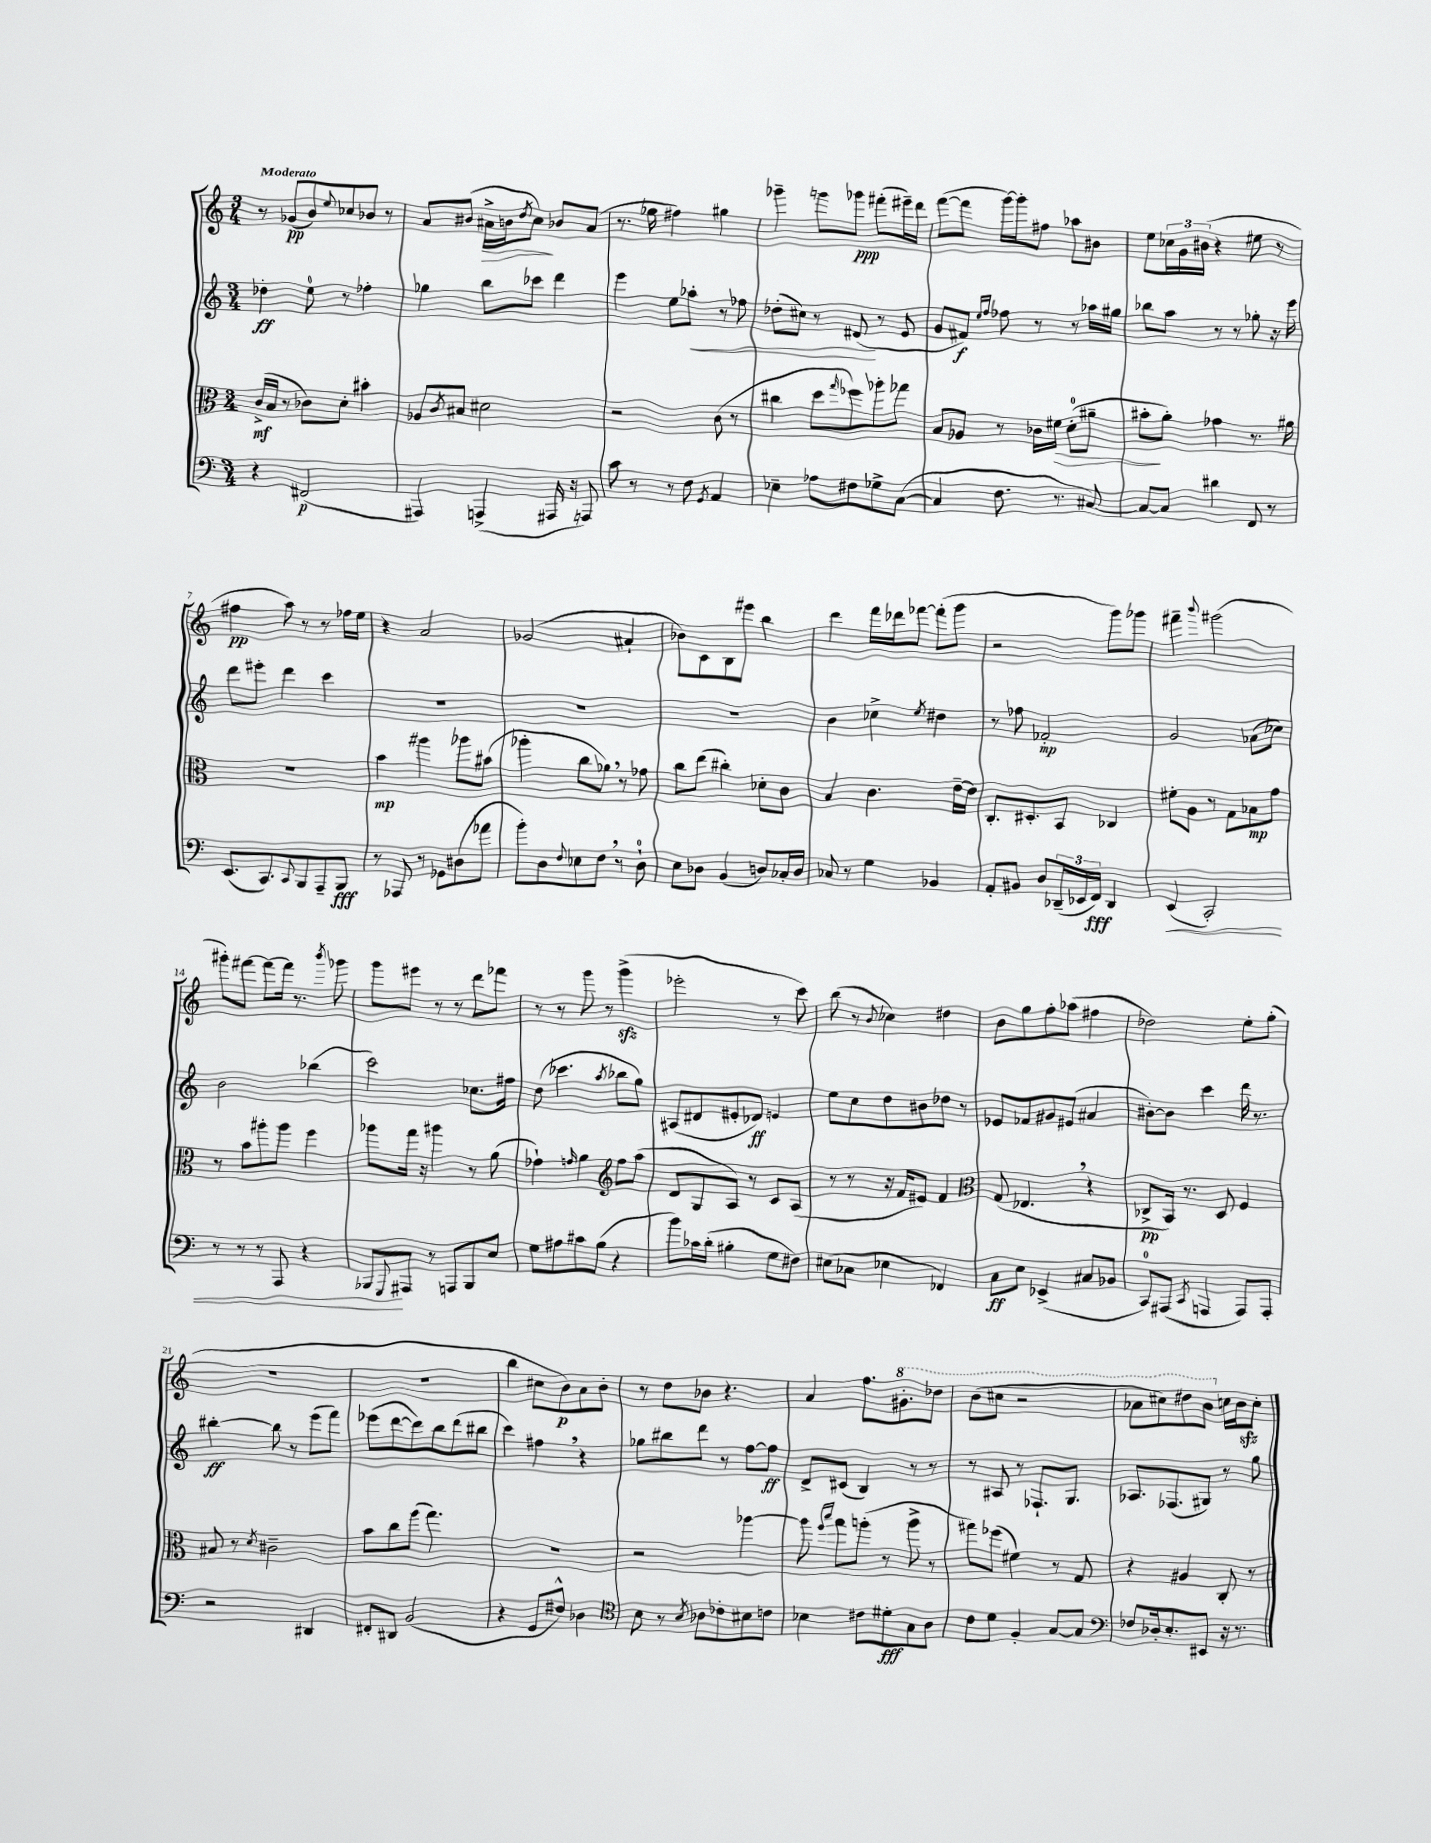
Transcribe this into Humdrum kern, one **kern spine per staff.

**kern	**dynam	**kern	**dynam	**kern	**dynam	**kern	**dynam
*part4	*part4	*part3	*part3	*part2	*part2	*part1	*part1
*staff4	*staff4	*staff3	*staff3	*staff2	*staff2	*staff1	*staff1
*clefF4	*	*clefC3	*	*clefG2	*	*clefG2	*
*k[]	*	*k[]	*	*k[]	*	*k[]	*
*M3/4	*	*M3/4	*	*M3/4	*	*M3/4	*
=1	=1	=1	=1	=1	=1	=1	=1
!	!	!	!	!	!	!LO:TX:a:B:t=Moderato	!
4r	.	(16c^/LL	mf	4dd-X'\	ff	8r	.
.	.	16B/JJ	.	.	.	.	.
.	.	8r	.	.	.	(8g-X/L	pp
(2FF#X/	p	8c-X\L)	.	8ee\	.	8b/)	.
.	.	.	.	.	.	8qqee/	.
.	.	8d'\J	.	8r	.	8cc-X/	.
.	.	4b#X'\	.	4ff-X'\	.	8b-X/J	.
.	.	.	.	.	.	8r	.
=2	=2	=2	=2	=2	=2	=2	=2
4AAA#X/)	.	8A-X/L	.	4gg-X\	.	8a/L	.
.	.	8qc/	.	.	.	.	.
.	.	8B#X/J	.	.	.	(8b#X/J	.
!	!	!	!	!	!	!	!LO:HP:b
(4AAAn^/	.	2d#X\	.	8bb\L	.	16a#X^\LL	>
.	.	.	.	.	.	16bn\J	.
.	.	.	.	.	.	8qdd/	.
.	.	.	.	8ccc-X\J	.	8cc\J)	.
16AAA#X/	.	.	.	4ddd\	.	8b-X/L	]
16r	.	.	.	.	.	.	.
8AAAn/)	.	.	.	.	.	(8a#/J	.
=3	=3	=3	=3	=3	=3	=3	=3
8c\	.	2r	.	4eee\	.	8.r	.
8r	.	.	.	.	.	.	.
.	.	.	.	.	.	16gg-X\	.
8r	.	.	.	8ee\L	.	4ff#X\)	.
!	!	!	!	!	!LO:HP:b	!	!
8F\	.	.	.	8aa-X'\J	<	.	.
8qGG/	.	.	.	.	.	.	.
4AA/	.	(8c\	.	8r	.	4gg#X\	.
.	.	8r	.	8ff-X\	.	.	.
=4	=4	=4	=4	=4	=4	=4	=4
4E-X~\	.	4cc#X\	.	(8dd-X'\L	.	4ggg-X~\	.
.	.	.	.	8cc#X\J)	.	.	.
8A-X\L	.	8dd\L	.	8r	.	8gggn\L	.
.	.	16qqgg/	.	.	.	.	.
8F#X\	.	8ff-X\)	.	(8d#X/	.	8ggg-X\J	ppp
8G-X^\	.	8aa-X'\	.	8r	[	(8fff#X'\L	.
([8C\J	.	8gg-X\J	.	8e/	.	16eee#X~\L)	.
.	.	.	.	.	.	16ddd\JJ	.
=5	=5	=5	=5	=5	=5	=5	=5
4C/]	.	8B/L	.	8g/L	.	([8fff\L	.
.	.	8A-X/J	.	8f#X/J)	f	8fff\J]	.
.	.	.	.	16qqee/LL	.	.	.
.	.	.	.	16qqff/JJ	.	.	.
8.F\	.	8r	.	8ff-X\	.	[16ggg\LL)	.
.	.	.	.	.	.	16ggg'\J]	.
.	.	16c-X\LL	.	8r	.	8ff#X\J	.
!	!	!	!LO:HP:b	!	!	!	!
8.r	.	16f#X\JJ	>	.	.	.	.
.	.	(8d'\L	.	8r	.	8aa-X\L	.
[8C#X/)	.	8a#X~\J	.	16aa-X\LL	.	8b#X\J	.
.	.	.	.	16gg#X\JJ	.	.	.
=6	=6	=6	=6	=6	=6	=6	=6
8C#/L_	.	8b#X'\L	.	8bb-X\L	.	8ee\L	.
8C#/J]	.	8a'\J)	]	8aa\J	.	24cc-X\L	.
.	.	.	.	.	.	24g\	.
.	.	.	.	.	.	(24b#X\JJ	.
4d#X\	.	4g-X\	.	8r	.	4r	.
.	.	.	.	8r	.	.	.
8FF/	.	8.r	.	8gg-X'\	.	8ee#X\	.
8r	.	.	.	16r	.	8r	.
.	.	16a#X\	.	16eee\	.	.	.
!!LO:LB:g=z
=7	=7	=7	=7	=7	=7	=7	=7
(8.EE/L	.	2.r	.	8ddd\L	.	4ff#X\	pp
.	.	.	.	8eee#X'\J	.	.	.
8.CC/)	.	.	.	.	.	.	.
.	.	.	.	4ddd\	.	8aa\)	.
8qqCC/	.	.	.	.	.	.	.
8BBB/	.	.	.	.	.	8r	.
8AAA~/	.	.	.	4ccc\	.	8r	.
8BBB/J	fff	.	.	.	.	16ff-X\LL	.
.	.	.	.	.	.	16ee\JJ	.
=8	=8	=8	=8	=8	=8	=8	=8
8r	.	4b\	mp	2.r	.	4r	.
8AAA-X/	.	.	.	.	.	.	.
8r	.	4aa#X\	.	.	.	2a/	.
8GG-X\L	.	.	.	.	.	.	.
(8D#X\	.	8aa-X\L	.	.	.	.	.
8a-X\J	.	(8b#X\J	.	.	.	.	.
=9	=9	=9	=9	=9	=9	=9	=9
8b'\L)	.	4aa-X'\	.	2.r	.	(2g-X/	.
8D\	.	.	.	.	.	.	.
8qqF/	.	.	.	.	.	.	.
8E-X\	.	8cc\L	.	.	.	.	.
8F,\J	.	8a-X,\J)	.	.	.	.	.
8r	.	8r	.	.	.	4a#X`/	.
8D`\	.	8g-X\	.	.	.	.	.
=10	=10	=10	=10	=10	=10	=10	=10
8E\L	.	8cc\L	.	2.r	.	8b-X\L)	.
8D-X\J	.	(8ee\J	.	.	.	8c\	.
(4BB/	.	4cc#X'\)	.	.	.	8B\	.
.	.	.	.	.	.	8eee#X\J	.
8Dn/L)	.	8d-X'\L	.	.	.	4bb\	.
16C-X'/L	.	8c\J	.	.	.	.	.
16D/JJ	.	.	.	.	.	.	.
=11	=11	=11	=11	=11	=11	=11	=11
8C-X/	.	4B/	.	4b\	.	4ddd\	.
8r	.	.	.	.	.	.	.
4G\	.	4.c\	.	4cc-X^\	.	16fff\LL	.
.	.	.	.	.	.	16ddd-X\J	.
.	.	.	.	.	.	[8fff-X\J	.
.	.	.	.	8qee/	.	.	.
4BB-X/	.	.	.	4dd#X\	.	(8fff-'\L]	.
.	.	[16e~\LL	.	.	.	8ggg\J	.
.	.	16e\JJ]	.	.	.	.	.
=12	=12	=12	=12	=12	=12	=12	=12
8AA'/L	.	8.C'/L	.	8r	.	2r	.
8BB#X/J	.	.	.	8ff-X\	.	.	.
.	.	8.D#X'/	.	.	.	.	.
8D/L	.	.	.	2f-X'/	mp	.	.
(24DD-X~/L	.	8BB/J	.	.	.	.	.
24EE-X/	.	.	.	.	.	.	.
24FF/JJ)	fff	.	.	.	.	.	.
4DD-/	.	4C-X/	.	.	.	8ggg\L)	.
.	.	.	.	.	.	8ggg-X\J	.
=13	=13	=13	=13	=13	=13	=13	=13
!	!LO:HP:b	!	!	!	!	!	!
(4EE/	<	8f#X'\L	.	2g/	.	4fff#X~\	.
.	.	8A\J	.	.	.	.	.
.	.	.	.	.	.	8qqbbb/	.
2CC'/)	.	8r	.	.	.	(2ggg#X\	.
.	.	8G\L	.	.	.	.	.
.	.	8B-X\	mp	(8a-X\L	.	.	.
.	.	8g\J	.	8cc-X\J)	.	.	.
!!LO:LB:g=z
=14	=14	=14	=14	=14	=14	=14	=14
8r	.	8r	.	2b\	.	8ggg#X'\L)	.
8r	.	8b\L	.	.	.	[8fff#X\J	.
8r	.	8aa#X'\	.	.	.	8fff#\L_	.
8AAA/	.	8aa#\J	.	.	.	16fff#\Jk]	.
.	.	.	.	.	.	8.r	.
4r	.	4ff\	.	(4bb-X\	.	.	.
.	.	.	.	.	.	8qbbb/	.
.	.	.	.	.	.	8ggg-X\	.
=15	=15	=15	=15	=15	=15	=15	=15
8BBB-X/L	.	8aa-X\L	.	2ccc\)	.	8ggg\L	.
8qqGGG/	.	.	.	.	.	.	.
8AAA#X/J	[	16gg\Jk	.	.	.	8eee#X\J	.
.	.	16r	.	.	.	.	.
8r	.	4aa#X\	.	.	.	8r	.
8AAAn/L	.	.	.	.	.	8r	.
8BBB-/	.	8r	.	8.cc-X\L	.	8ddd\L	.
8E/J	.	(8a\	.	.	.	8fff-X\J	.
.	.	.	.	16ff#X\Jk	.	.	.
=16	=16	=16	=16	=16	=16	=16	=16
8G\L	.	4g-X`\)	.	(8dd\	.	8r	.
8A#X\	.	.	.	4.ccc-X\	.	8r	.
.	.	16qqgn/	.	.	.	.	.
8c#X\	.	4a\	.	.	.	8ggg\	.
(8B\J	.	.	.	.	.	8r	.
*	*	*clefG2	*	*	*	*	*
.	.	.	.	8qaa/	.	.	.
4r	.	8ff\L	.	8bb-X\L	.	(4gggzz^\	.
.	.	(8aa\J	.	8gg\J)	.	.	.
=17	=17	=17	=17	=17	=17	=17	=17
8b\L)	.	8d/L	.	(8A#X/L	.	2eee-X'\	.
16c-X\L	.	8G/	.	8d#X/	.	.	.
(16d'\JJ	.	.	.	.	.	.	.
4B#X'\	.	8A/J)	.	8e#X'/	.	.	.
.	.	8r	.	8d-X/J)	ff	.	.
8G\L	.	8c/L	.	4en/	.	8r	.
8F#X\J)	.	(8A/J	.	.	.	8ccc\)	.
=18	=18	=18	=18	=18	=18	=18	=18
(8E#X\L	.	8r	.	8ee\L	.	(8bb\	.
8C-X\J	.	8r	.	8cc\	.	8r	.
.	.	.	.	.	.	8qqb/	.
4E-X\	.	16r	.	8dd\	.	4cc-X\)	.
.	.	16f/KL	.	.	.	.	.
.	.	8e#X/J)	.	8b#X\	.	.	.
4FF-X/)	.	4f/	.	8dd-X\J	.	4dd#X\	.
.	.	.	.	8r	.	.	.
=19	=19	=19	=19	=19	=19	=19	=19
*	*	*clefC3	*	*	*	*	*
8C\L	ff	(8G/	.	8e-X/L	.	8b\L	.
8E\J	.	4.E-X,/	.	8f-X/	.	8gg\	.
(4EE-X^/	.	.	.	8g#X/	.	8ff'\	.
.	.	.	.	(8e#X/J	.	(8aa-X\J	.
8C#X/L	.	4r	.	4a#X/	.	4ff#X\	.
8BB-X/J	.	.	.	.	.	.	.
=20	=20	=20	=20	=20	=20	=20	=20
8CC/L)	.	8C-X^/L	pp	[8b#X'\L)	.	2dd-X\)	.
(8AAA#X/J	.	16BB/Jk)	.	8b#\J]	.	.	.
.	.	8.r	.	.	.	.	.
8qCC/	.	.	.	.	.	.	.
4AAAn/	.	.	.	4ccc\	.	.	.
.	.	8D/	.	.	.	.	.
8AAA/L)	.	4F/	.	16ddd\	.	8ee'\L	.
.	.	.	.	8.r	.	.	.
8AAA'/J	.	.	.	.	.	(8gg'\J	.
!!LO:LB:g=z
=21	=21	=21	=21	=21	=21	=21	=21
2r	.	8B#X/	.	[4bb#X'\	ff	2.r	.
.	.	8r	.	.	.	.	.
.	.	8qd/	.	.	.	.	.
.	.	2c#X~\	.	8bb#\]	.	.	.
.	.	.	.	8r	.	.	.
4DD#X/	.	.	.	(8eee\L	.	.	.
.	.	.	.	8fff\J)	.	.	.
=22	=22	=22	=22	=22	=22	=22	=22
8FF#X'/L	.	8b\L	.	(8eee-X\L	.	2.r	.
8DD#X/J	.	8cc\	.	[8ddd\	.	.	.
(2BB/	.	(8aa\J	.	8ddd\])	.	.	.
.	.	4.gg\)	.	8bb\	.	.	.
.	.	.	.	(8ddd\	.	.	.
.	.	.	.	8bb#X\J	.	.	.
=23	=23	=23	=23	=23	=23	=23	=23
4r	.	2.r	.	4ccc\)	.	4bb\	.
8GG/L	.	.	.	4ff#X,\	.	8cc#X\L	.
8F#X^^/J)	.	.	.	.	.	8b\)	p
4D-X\	.	.	.	4r	.	8a\	.
.	.	.	.	.	.	8b'\J	.
=24	=24	=24	=24	=24	=24	=24	=24
*clefC4	*	*	*	*	*	*	*
8B\	.	2r	.	8gg-X\L	.	8r	.
8r	.	.	.	8bb#X\	.	8dd\L	.
8qB/	.	.	.	.	.	.	.
8A-X\L	.	.	.	8ddd\J	.	8b-X\J	.
8c-X'\	.	.	.	8r	.	4.r	.
8B#X\	.	[4aa-X\	.	[8ff\L	.	.	.
8cn\J	.	.	.	8ff\J]	ff	.	.
=25	=25	=25	=25	=25	=25	=25	=25
4B-X\	.	8aa-\]	.	8d^/L	.	4a/	.
.	.	16qqff/LL	.	.	.	.	.
.	.	16qqbb/JJ	.	.	.	.	.
.	.	8gg\L	.	(8c#X/J	.	.	.
8c#X\L	.	(8aan'\J	.	4B/)	.	8.ff\L	.
8d#X'\	fff	8r	.	.	.	.	.
*	*	*	*	*	*	*8va	*
.	.	.	.	.	.	8.gg#X'\	.
8G\	.	8aa^\	.	8r	.	.	.
8A\J	.	8r	.	8r	.	8ddd-X\J	.
=26	=26	=26	=26	=26	=26	=26	=26
8c\L	.	8gg#X\L)	.	8r	.	(8bb\L	.
8d\J	.	(8ff-X\J	.	8A#X/	.	8ccc#X\J	.
4F'/	.	4f#X\)	.	8r	.	2r	.
.	.	.	.	8.F-X`/L	.	.	.
[8G/L	.	8r	.	.	.	.	.
.	.	.	.	8.G/J	.	.	.
8G/J]	.	8G/	.	.	.	.	.
=27	=27	=27	=27	=27	=27	=27	=27
*clefF4	*	*	*	*	*	*	*
8F-X/L	.	4r	.	8.A-X/L	.	8aa-X\L	.
16D-X'/k	.	.	.	.	.	8ccc#X\)	.
8.E'/	.	.	.	(8.F-X/	.	.	.
.	.	4A#X/	.	.	.	8ddd#X\	.
8EE#X/J	.	.	.	8G#X/J)	.	8bb\J	.
*	*	*	*	*	*	*X8va	*
16r	.	8C'/	.	8r	.	16ccn\LL	.
8.r	.	.	.	.	.	16bzz\J	.
.	.	8r	.	8gg\	.	8cc'\J	.
==	==	==	==	==	==	==	==
*-	*-	*-	*-	*-	*-	*-	*-
